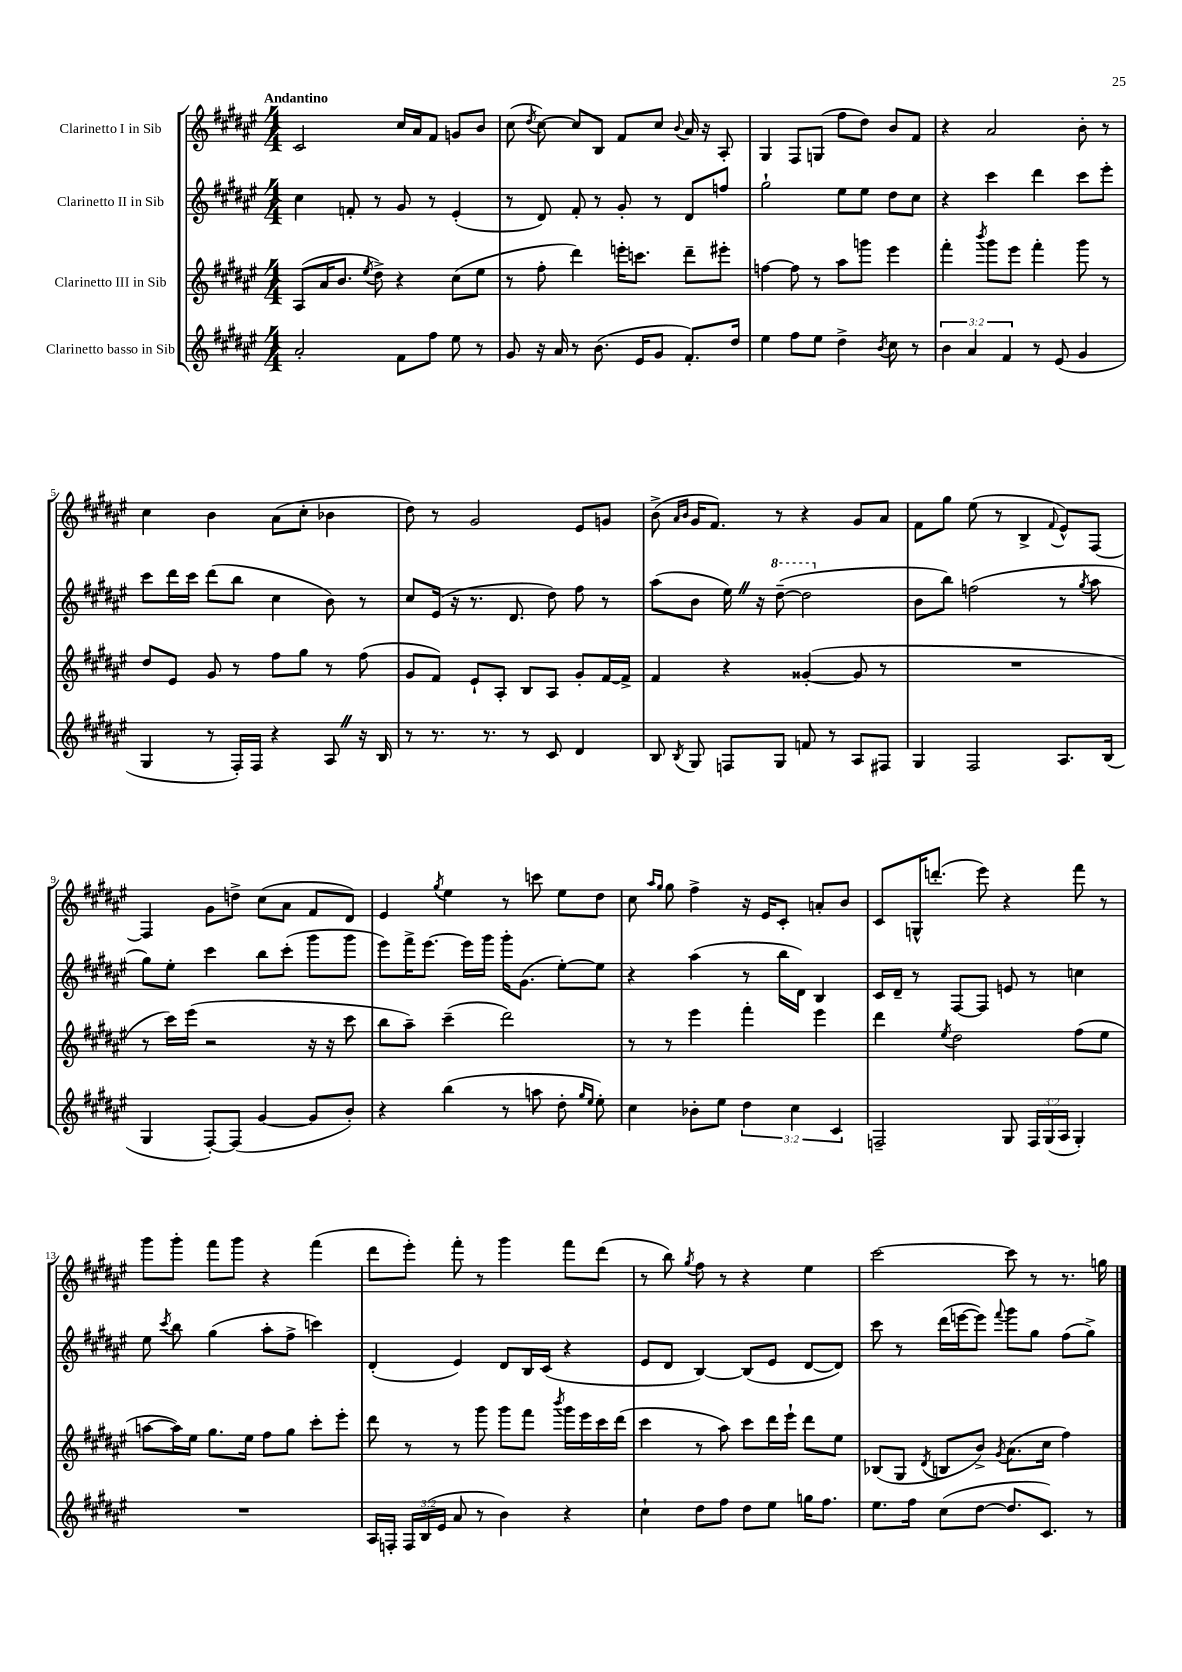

**kern	**kern	**kern	**kern
*part4	*part3	*part2	*part1
*staff4	*staff3	*staff2	*staff1
*I"Clarinetto basso in Sib	*I"Clarinetto III in Sib	*I"Clarinetto II in Sib	*I"Clarinetto I in Sib
*clefG2	*clefG2	*clefG2	*clefG2
*k[f#c#g#d#a#e#]	*k[f#c#g#d#a#e#]	*k[f#c#g#d#a#e#]	*k[f#c#g#d#a#e#]
*M4/4	*M4/4	*M4/4	*M4/4
=1	=1	=1	=1
!	!	!	!LO:TX:a:B:t=Andantino
2a#'/	(8A#/L	4cc#\	2c#/
.	16a#/K	.	.
.	8.b/J	.	.
.	.	8fn'/	.
.	8qee#/	.	.
.	8dd#^\)	8r	.
8f#\L	4r	8g#/	16cc#/LL
.	.	.	16a#/J
8ff#\J	.	8r	8f#/J
8ee#\	(8cc#\L	(4e#'/	8gn/L
8r	8ee#\J	.	8b/J
=2	=2	=2	=2
8g#/	8r	8r	(8cc#\
.	.	.	8qdd#/
16r	8ff#'\	8d#/)	[8cc#\)
16a#/	.	.	.
8r	4ddd#\)	8f#'/	8cc#/L]
(8.b\	.	8r	8B/J
.	16eeen'\KL	8g#'/	8f#/L
16e#/KL	8.cccn\J	.	.
8g#/J	.	8r	8cc#/J
.	.	.	8qqb/
8.f#'/L)	8ddd#~\L	8d#/L	16a#/
.	.	.	16r
.	8eee#X'\J	8ffn/J	8A#'/
16dd#/Jk	.	.	.
=3	=3	=3	=3
4ee#\	[4ffn\	2gg#`\	4G#/
8ff#\L	8ff\]	.	8F#/L
8ee#\J	8r	.	(8Gn/J
4dd#^\	8aa#\L	8ee#\L	8ff#\L
.	8gggn\J	8ee#\J	8dd#\J)
8qb/	.	.	.
8cc#\	4eee#\	8dd#\L	8b/L
8r	.	8cc#\J	8f#/J
=4	=4	=4	=4
6b\	4fff#'\	4r	4r
6a#/	.	.	.
.	8qbbb/	.	.
.	8ggg#\L	4ccc#\	2a#/
6f#/	.	.	.
.	8eee#\J	.	.
8r	4fff#'\	4ddd#\	.
(8e#/	.	.	.
4g#/	8ggg#\	8ccc#\L	8b'\
.	8r	8eee#'\J	8r
!!LO:LB:g=z
=5	=5	=5	=5
4G#/	8dd#/L	8ccc#\L	4cc#\
.	8e#/J	16ddd#\L	.
.	.	16ccc#\JJ	.
8r	8g#/	(8ddd#\L	4b\
16F#'/LL)	8r	8bb\J	.
16F#/JJ	.	.	.
4r	8ff#\L	4cc#\	(8a#\L
.	8gg#\J	.	8cc#'\J
8A#Z/	8r	8b\)	4b-X\
16r	(8ff#\	8r	.
16B/	.	.	.
=6	=6	=6	=6
8r	8g#/L	8cc#/L	8dd#\)
8.r	8f#/J)	(16e#/Jk	8r
.	.	16r	.
.	8e#`/L	8.r	2g#/
8.r	.	.	.
.	8A#'/J	.	.
.	.	8.d#/	.
8r	8B/L	.	.
8c#/	8A#/J	8dd#\)	.
4d#/	8g#'/L	8ff#\	8e#/L
.	[16f#/L	8r	8gn/J
.	16f#^/JJ]	.	.
=7	=7	=7	=7
8B/	4f#/	(8aa#\L	(8b^\
.	.	.	16qqa#/LL
8qB/	.	.	16qqb/JJ
8G#/	.	8b\J	16g#/KL
.	.	.	8.f#/J)
8Fn/L	4r	16ee#Z\)	.
.	.	16r	.
*	*	*8va	*
8G#/J	.	([8ddd#~\	8r
8fn/	([4g##X'/	2ddd#\]	4r
8r	.	.	.
8A#/L	8g##/]	.	8g#/L
8F#X/J	8r	.	8a#/J
=8	=8	=8	=8
*	*	*X8va	*
4G#/	1r	8b\L	8f#\L
.	.	8bb\J)	8gg#\J
2F#/	.	(2ffn\	(8ee#\
.	.	.	8r
.	.	.	4B^/
.	.	.	8qqf#/
8.A#/L	.	8r	8e#^^/L)
.	.	8qgg#/	.
.	.	8aa#\	[8F#/J
(16B/Jk	.	.	.
!!LO:LB:g=z
=9	=9	=9	=9
4G#/	8r	8gg#\L)	4F#/]
.	16ccc#\LL)	8ee#'\J	.
.	(16eee#\JJ	.	.
[8F#'/L)	2r	4ccc#\	8g#\L
(8F#/J]	.	.	8ddn^\J
[4g#/	.	8bb\L	(8cc#\L
.	.	(8ccc#'\J	8a#\J
8g#/L]	16r	8ggg#\L	8f#/L
.	16r	.	.
8b'/J)	8ccc#\	8ggg#\J	8d#/J)
=10	=10	=10	=10
4r	8bb\L	8eee#\L)	4e#/
.	8aa#~\J)	16fff#^\K	.
.	.	[8.eee#\J	.
.	.	.	8qgg#/
(4bb\	(4ccc#~\	.	4ee#\
.	.	16eee#\LL]	.
.	.	16ggg#\JJ	.
8r	2ddd#\)	16ggg#'\KL	8r
.	.	(8.g#\J	.
8aan\	.	.	8cccn\
8dd#'\	.	[8ee#'\L)	8ee#\L
16qqgg#/LL	.	.	.
16qqee#/JJ	.	.	.
8ee#'\)	.	8ee#\J]	8dd#\J
=11	=11	=11	=11
4cc#\	8r	4r	8cc#\
.	.	.	16qqaa#/LL
.	.	.	16qqgg#/JJ
.	8r	.	8gg#\
8b-X'\L	4eee#\	(4aa#\	4ff#^\
8ee#\J	.	.	.
6dd#\	4fff#'\	8r	16r
.	.	.	16e#/KL
.	.	16bb\LL	8c#'/J
6cc#\	.	.	.
.	.	16d#\JJ)	.
.	4eee#\	4B/	8an'/L
6c#/	.	.	.
.	.	.	8b/J
=12	=12	=12	=12
2Fn~/	4ddd#\	16c#/LL	8c#/L
.	.	16d#~/JJ	.
.	.	8r	16Gn^^/K
.	.	.	(8.dddn'/J
.	8qee#/	.	.
.	2dd#\	[8F#/L	.
.	.	8F#/J]	8eee#\)
8G#/	.	8en/	4r
24F/LL	.	8r	.
(24G#/	.	.	.
24A#/JJ	.	.	.
4G#'/)	(8ff#\L	4ccn\	8fff#\
.	8ee#\J	.	8r
!!LO:LB:g=z
=13	=13	=13	=13
1r	[8aan\L	8ee#\	8ggg#\L
.	.	8qccc#/	.
.	16aa\L])	8bb\	8ggg#'\J
.	16ee#\JJ	.	.
.	8.gg#\L	(4gg#\	8fff#\L
.	.	.	8ggg#\J
.	16ee#\Jk	.	.
.	8ff#\L	8aa#'\L	4r
.	8gg#\J	8ff#^\J	.
.	8ccc#'\L	4cccn\)	(4fff#\
.	8eee#'\J	.	.
=14	=14	=14	=14
16A#/LL	8ddd#\	(4d#'/	8ddd#\L
16Fn'/JJ	.	.	.
24F/LL	8r	.	8eee#'\J)
(24B/	.	.	.
24e#/JJ	.	.	.
8a#/	8r	4e#/)	8fff#'\
8r	8ggg#\	.	8r
4b\)	8ggg#\L	8d#/L	4ggg#\
.	8fff#\J	16B/L	.
.	.	(16c#/JJ	.
.	8qbbb/	.	.
4r	16ggg#\LL	4r	8fff#\L
.	16eee#\	.	.
.	16ccc#\	.	(8ddd#\J
.	(16ddd#\JJ	.	.
=15	=15	=15	=15
4cc#`\	4ccc#\	8e#/L	8r
.	.	8d#/J	8bb\)
.	.	.	8qgg#/
8dd#\L	8r	[4B/)	8ff#\
8ff#\J	8aa#\)	.	8r
8dd#\L	8ccc#\L	(8B/L]	4r
8ee#\J	16ddd#\L	8e#/J	.
.	16eee#`\JJ	.	.
16ggn\KL	8ddd#\L	[8d#/L	4ee#\
8.ff#\J	.	.	.
.	8ee#\J	8d#/J])	.
=16	=16	=16	=16
8.ee#\L	(8B-X/L	8ccc#\	[2ccc#\
.	8G#/J	8r	.
16ff#\Jk	.	.	.
.	8qd#/	.	.
(8cc#\L	8Bn/L	(16ddd#\LL	.
.	.	[16eeen\J	.
[8dd#\J	8b^/J)	8eee\J])	.
.	8qg#/	8qqfff#/	.
8.dd#/L]	(8.a#\L	8ggg#\L	8ccc#\]
.	.	8gg#\J	8r
8.c#/J)	16cc#\Jk	.	.
.	4ff#\)	(8ff#\L	8.r
8r	.	8gg#^\J)	.
.	.	.	16ggn\
==	==	==	==
*-	*-	*-	*-
